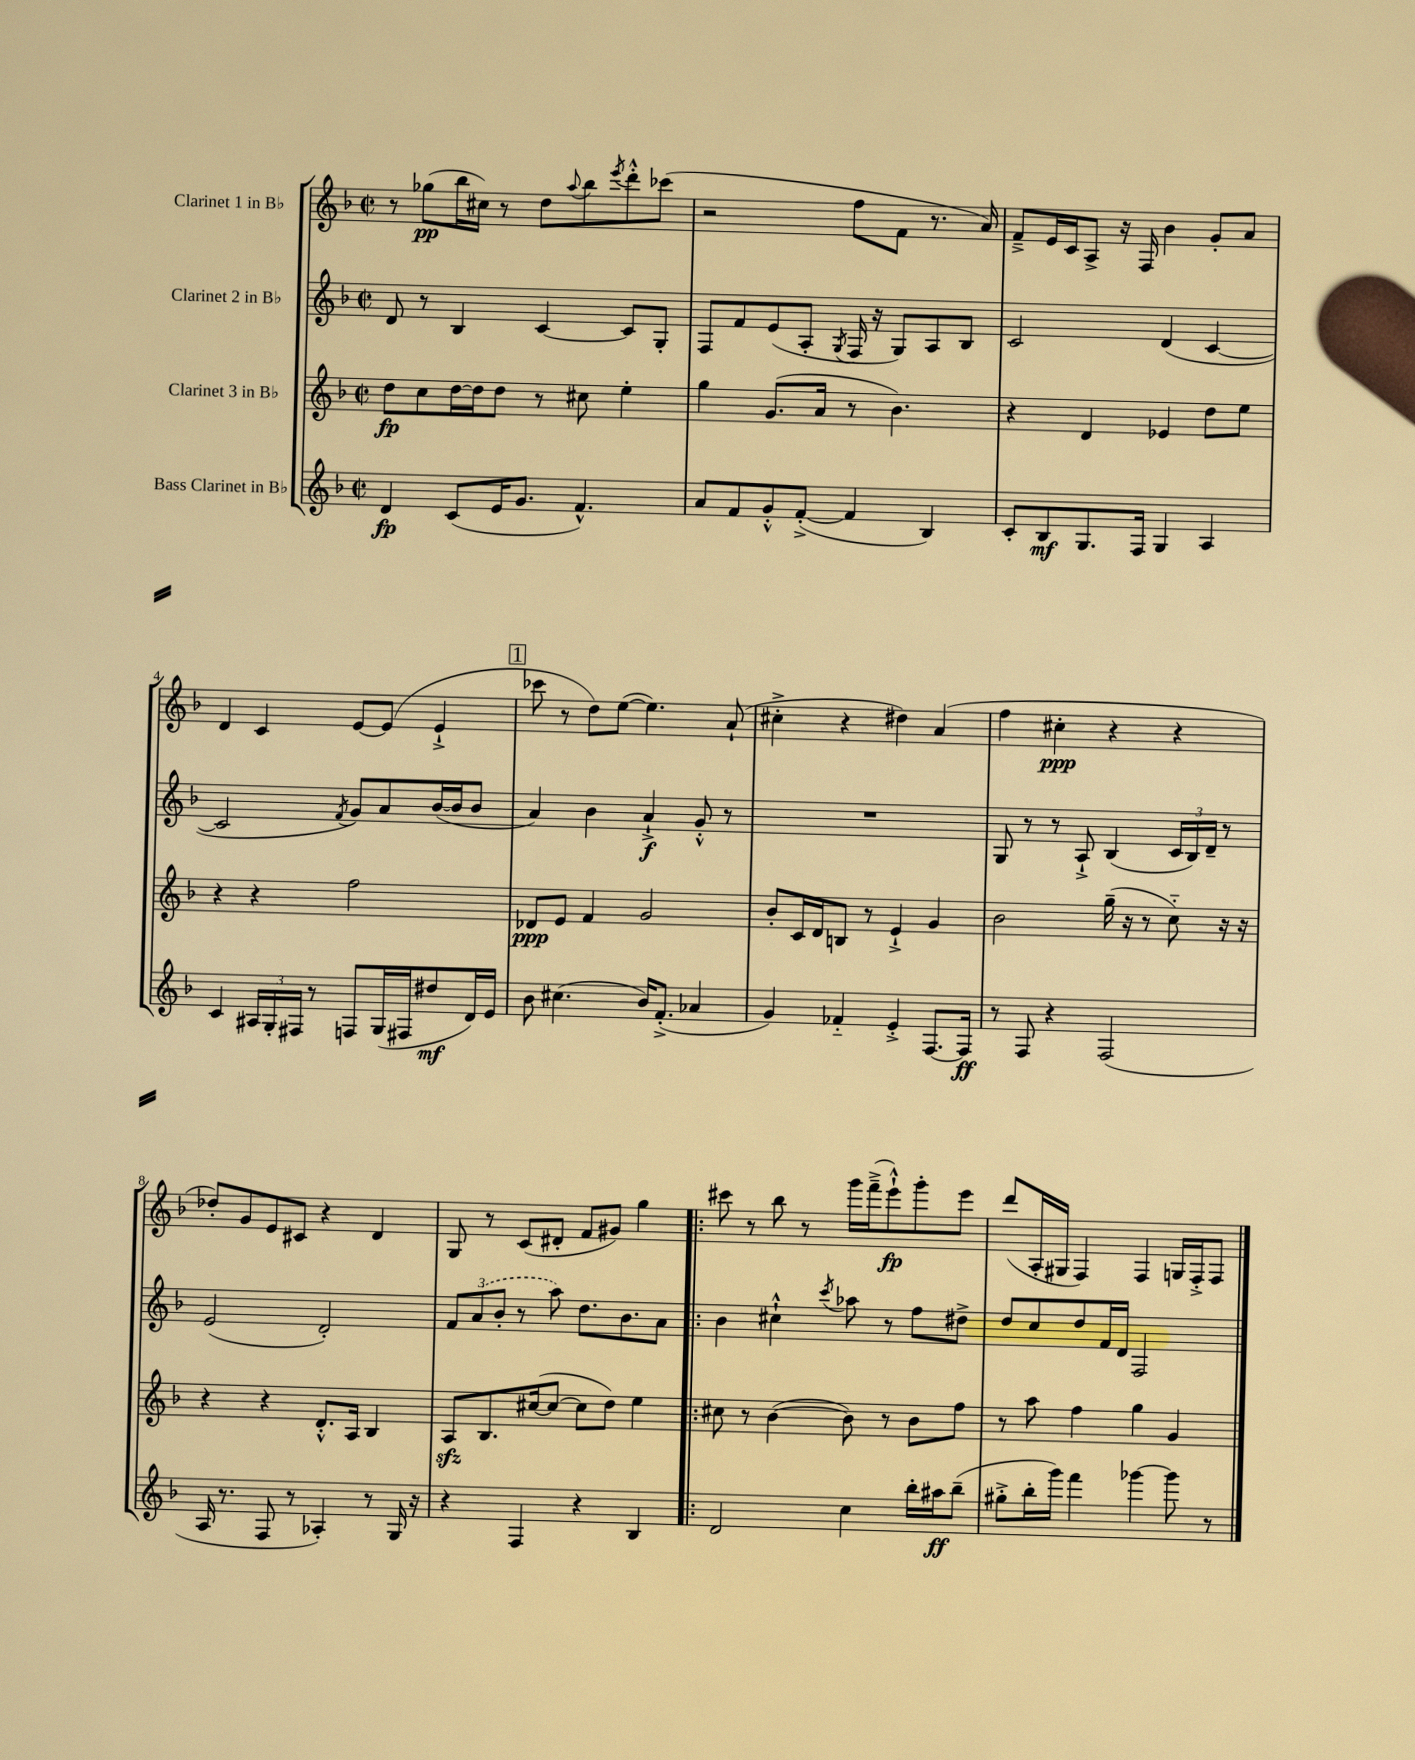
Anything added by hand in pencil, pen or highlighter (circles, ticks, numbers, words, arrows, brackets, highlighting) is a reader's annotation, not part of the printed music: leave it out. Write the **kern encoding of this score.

**kern	**dynam	**kern	**dynam	**kern	**dynam	**kern	**dynam
*part4	*part4	*part3	*part3	*part2	*part2	*part1	*part1
*staff4	*staff4	*staff3	*staff3	*staff2	*staff2	*staff1	*staff1
*I"Bass Clarinet in B♭	*	*I"Clarinet 3 in B♭	*	*I"Clarinet 2 in B♭	*	*I"Clarinet 1 in B♭	*
*clefG2	*	*clefG2	*	*clefG2	*	*clefG2	*
*k[b-]	*	*k[b-]	*	*k[b-]	*	*k[b-]	*
*M2/2	*	*M2/2	*	*M2/2	*	*M2/2	*
*met(c|)	*	*met(c|)	*	*met(c|)	*	*met(c|)	*
=1	=1	=1	=1	=1	=1	=1	=1
4d/	fp	8dd\L	fp	8d/	.	8r	.
.	.	8cc\	.	8r	.	(8gg-X\L	pp
(8c/L	.	[16dd\L	.	4B-/	.	16bb-\L	.
.	.	16dd\J]	.	.	.	16cc#X\JJ)	.
16e/K	.	8dd\J	.	.	.	8r	.
8.g/J	.	.	.	.	.	.	.
.	.	8r	.	[4c/	.	8dd\L	.
.	.	.	.	.	.	8qqaa/	.
4.f^^/)	.	8cc#X\	.	.	.	8bb-\	.
.	.	.	.	.	.	8qeee/	.
.	.	4ee'\	.	8c/L]	.	8ddd'^^\	.
.	.	.	.	8G'/J	.	(8ccc-X\J	.
=2	=2	=2	=2	=2	=2	=2	=2
8a/L	.	4gg\	.	8F/L	.	2r	.
8f/	.	.	.	8f/	.	.	.
8g'^^/	.	(8.g/L	.	(8e/	.	.	.
([8f'^/J	.	.	.	8A'/J	.	.	.
.	.	16a/Jk	.	.	.	.	.
.	.	.	.	8qG/	.	.	.
4f/]	.	8r	.	16F/	.	8ff\L	.
.	.	.	.	16r	.	.	.
.	.	4.b-\)	.	8G/L)	.	8f\J	.
4B-/)	.	.	.	8A/	.	8.r	.
.	.	.	.	8B-/J	.	.	.
.	.	.	.	.	.	16a/)	.
=3	=3	=3	=3	=3	=3	=3	=3
8c'/L	.	4r	.	2c/	.	8f~^/L	.
8B-/	mf	.	.	.	.	16e/L	.
.	.	.	.	.	.	16c/J	.
8.G/	.	4d/	.	.	.	8A^/J	.
.	.	.	.	.	.	16r	.
16F/Jk	.	.	.	.	.	16F/	.
4G/	.	4e-X/	.	(4d/	.	4b-\	.
4A/	.	8dd\L	.	[4c/	.	8g'/L	.
.	.	8ee\J	.	.	.	8a/J	.
!!LO:LB:g=z
=4	=4	=4	=4	=4	=4	=4	=4
4c/	.	4r	.	2c/]	.	4d/	.
24A#X/LL	.	4r	.	.	.	4c/	.
24G'/	.	.	.	.	.	.	.
24F#X/JJ	.	.	.	.	.	.	.
8r	.	.	.	.	.	.	.
.	.	.	.	8qf/	.	.	.
8Fn/L	.	2ff\	.	8g/L)	.	[8e/L	.
(16G/L	.	.	.	8a/	.	(8e/J]	.
16F#X/J	.	.	.	.	.	.	.
8dd#X/	mf	.	.	([16b-/L	.	4e`^/	.
.	.	.	.	16b-/J]	.	.	.
16d/L)	.	.	.	8b-/J	.	.	.
16e/JJ	.	.	.	.	.	.	.
!!LO:REH:place=s1:t=1
=5	=5	=5	=5	=5	=5	=5	=5
8b-\	.	8d-X/L	ppp	4a/)	.	8ccc-X\	.
(4.cc#X\	.	8e/J	.	.	.	8r	.
.	.	4f/	.	4b-\	.	8dd\L)	.
.	.	.	.	.	.	([8ee\J	.
16b-/KL)	.	2g/	.	4a`^/	f	4.ee\])	.
(8.f'^/J	.	.	.	.	.	.	.
4a-X/	.	.	.	8g'^^/	.	.	.
.	.	.	.	8r	.	(8a`/	.
=6	=6	=6	=6	=6	=6	=6	=6
4g/)	.	8b-'/L	.	1r	.	4cc#X'^\	.
.	.	16c/L	.	.	.	.	.
.	.	16d/J	.	.	.	.	.
4f-X/	.	8Bn/J	.	.	.	4r	.
.	.	8r	.	.	.	.	.
4e'^/	.	4e`^/	.	.	.	4dd#X\)	.
[8.F/L	.	4g/	.	.	.	(4a/	.
16F/Jk]	ff	.	.	.	.	.	.
=7	=7	=7	=7	=7	=7	=7	=7
8r	.	2b-\	.	8G/	.	4ff\	.
8F/	.	.	.	8r	.	.	.
4r	.	.	.	8r	.	4cc#X'\	ppp
.	.	.	.	8A`^/	.	.	.
(2F/	.	(16gg~\	.	(4B-/	.	4r	.
.	.	16r	.	.	.	.	.
.	.	8r	.	.	.	.	.
.	.	8cc\)	.	24c/LL	.	4r	.
.	.	.	.	24B-/)	.	.	.
.	.	.	.	24d~/JJ	.	.	.
.	.	16r	.	8r	.	.	.
.	.	16r	.	.	.	.	.
!!LO:LB:g=z
=8	=8	=8	=8	=8	=8	=8	=8
16A/	.	4r	.	(2e/	.	8dd-X'/L)	.
8.r	.	.	.	.	.	.	.
.	.	.	.	.	.	8g/	.
8F/	.	4r	.	.	.	8e/	.
8r	.	.	.	.	.	8c#X/J	.
4A-X'/)	.	8.d'^^/L	.	2d'/)	.	4r	.
.	.	16A/Jk	.	.	.	.	.
8r	.	4B-/	.	.	.	4d/	.
16G/	.	.	.	.	.	.	.
16r	.	.	.	.	.	.	.
=9	=9	=9	=9	=9	=9	=9	=9
4r	.	8Azz/L	.	12f/L	.	8G/	.
.	.	.	.	(12a/	.	.	.
.	.	8.B-/	.	.	.	8r	.
.	.	.	.	12b-'/J	.	.	.
4F/	.	.	.	8r	.	(8c/L	.
.	.	([16cc#X/k	.	.	.	.	.
.	.	8cc#/J_	.	8aa\)	.	8d#X'/J	.
4r	.	8cc#\L]	.	8.dd\L	.	8f/L	.
.	.	8dd\J)	.	.	.	8g#X/J)	.
.	.	.	.	8.b-\	.	.	.
4B-/	.	4ee\	.	.	.	4gg\	.
.	.	.	.	8a\J	.	.	.
=10!|:	=10!|:	=10!|:	=10!|:	=10!|:	=10!|:	=10!|:	=10!|:
2d/	.	8cc#X\	.	4b-\	.	8ccc#X\	.
.	.	8r	.	.	.	8r	.
.	.	([4b-\	.	4cc#X`^^\	.	8bb-\	.
.	.	.	.	.	.	8r	.
.	.	.	.	8qccc/	.	.	.
4cc\	.	8b-\])	.	8aa-X\	.	16ggg\LL	.
.	.	.	.	.	.	(16fff~^\J	.
.	.	8r	.	8r	.	8eee`^^\)	fp
16bb-'\LL	.	8b-\L	.	8ff\L	.	8ggg'\	.
16aa#X\J	ff	.	.	.	.	.	.
(8bb-~\J	.	8ff\J	.	8dd#X^\J	.	8eee\J	.
=11	=11	=11	=11	=11	=11	=11	=11
8gg#X'^\L	.	8r	.	8dd/L	.	(8ddd/L	.
16bb-'\L	.	8aa\	.	8cc/	.	16A'/L	.
16ggg\JJ)	.	.	.	.	.	16G#X/JJ	.
4fff\	.	4ff\	.	8dd/	.	4F/)	.
.	.	.	.	16f/L	.	.	.
.	.	.	.	16d/JJ	.	.	.
[4ggg-X\	.	4gg\	.	2F/	.	4F/	.
8ggg-\]	.	4g/	.	.	.	16Gn/LL	.
.	.	.	.	.	.	16F'^/J	.
8r	.	.	.	.	.	8F/J	.
==	==	==	==	==	==	==	==
*-	*-	*-	*-	*-	*-	*-	*-
